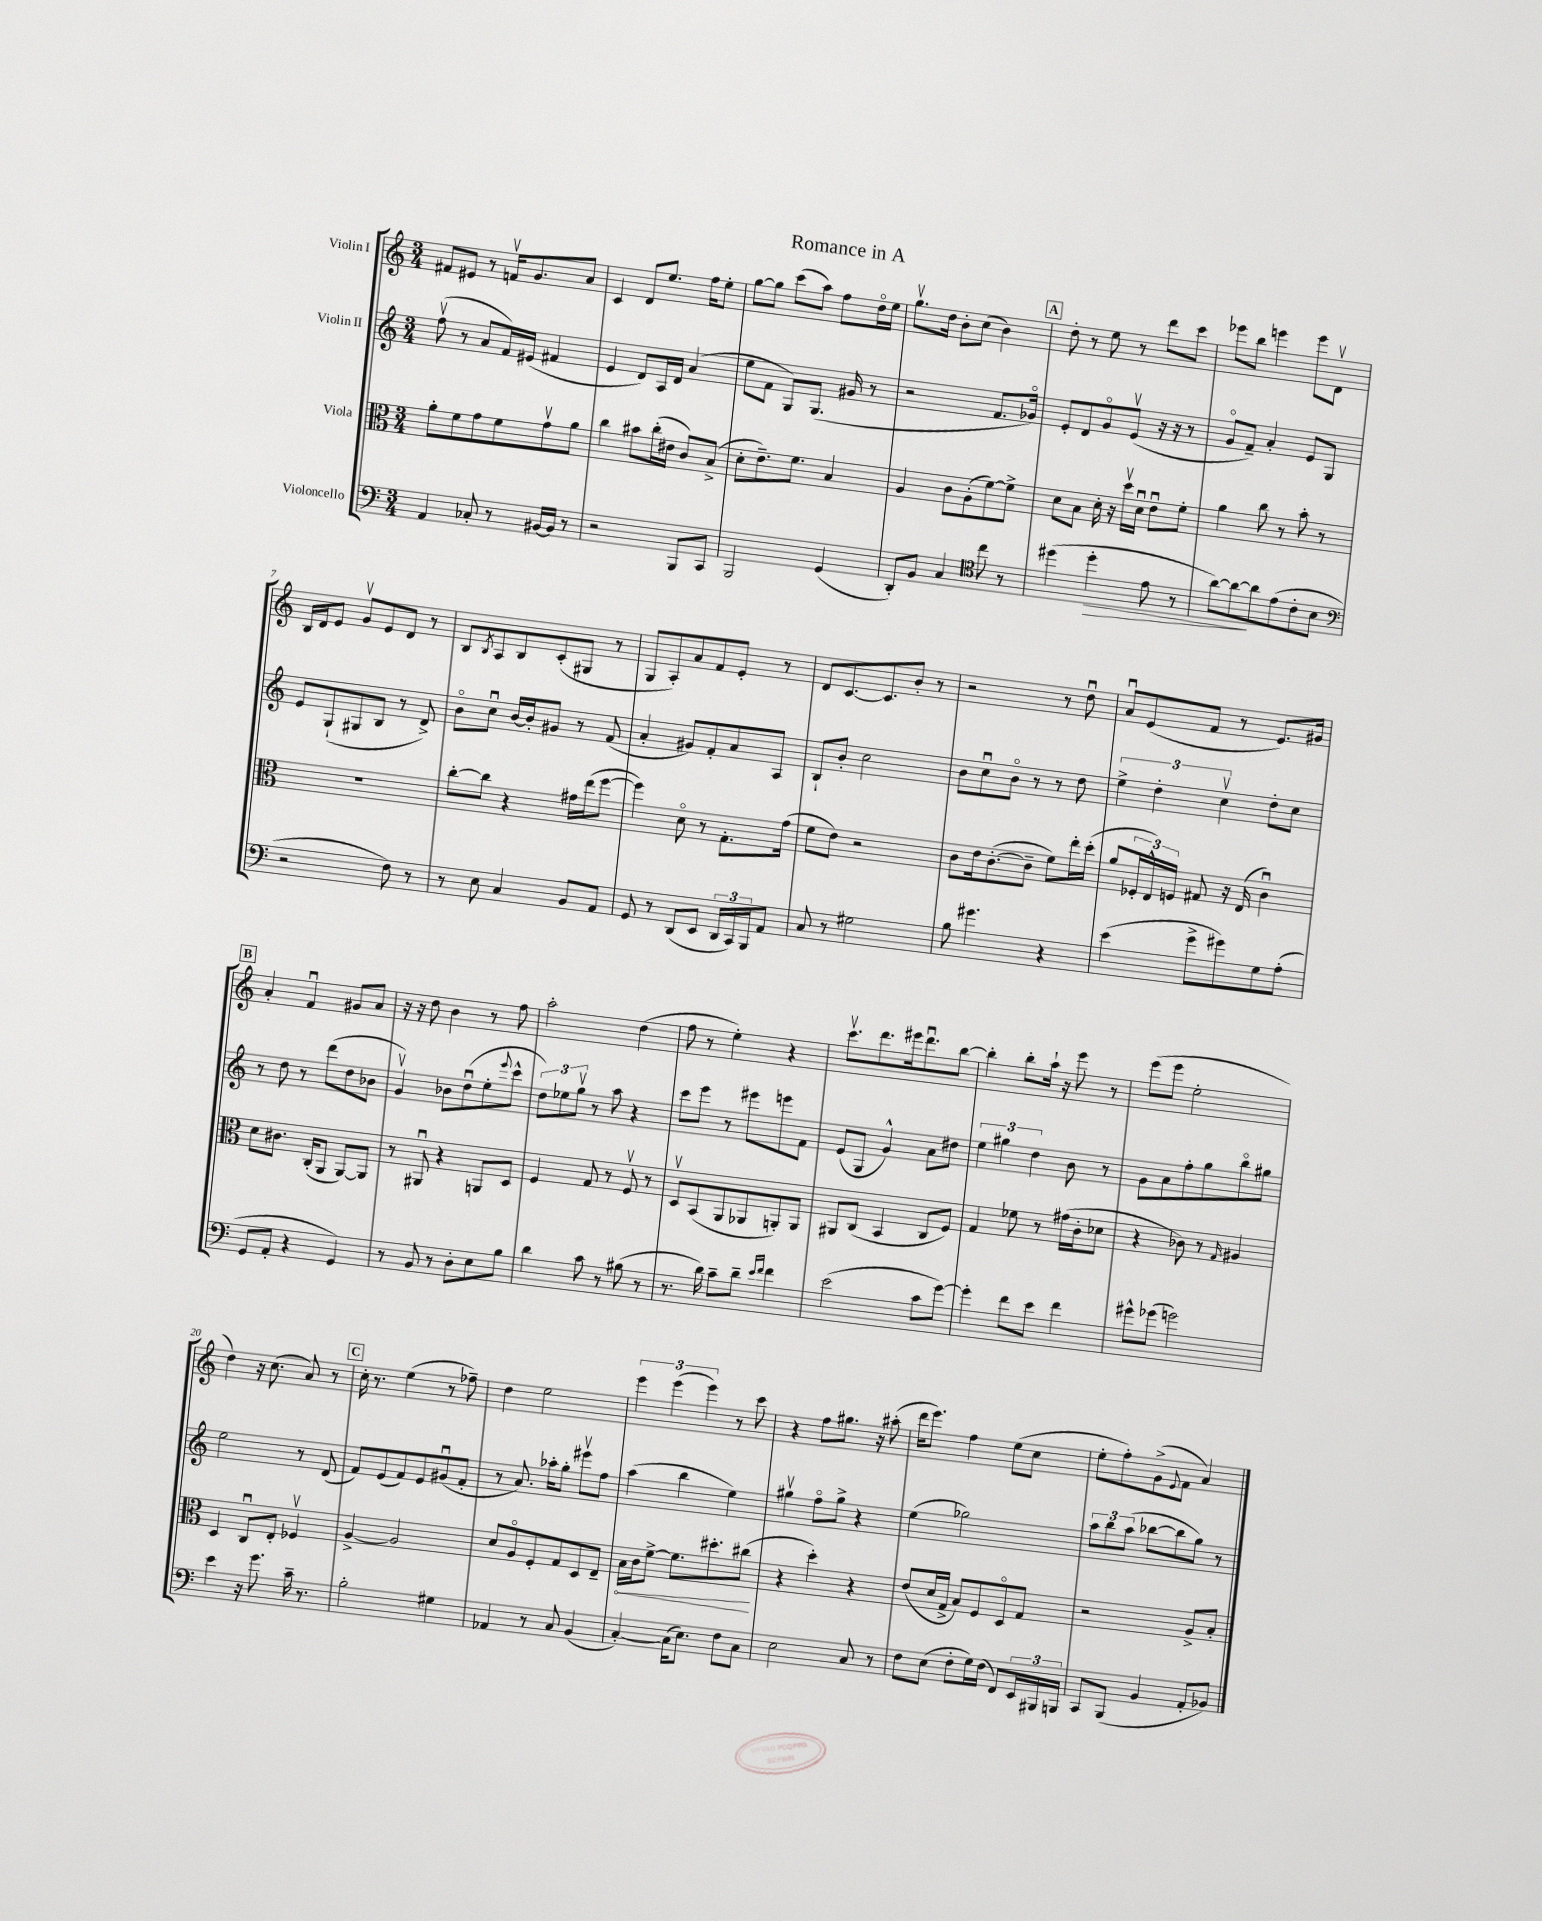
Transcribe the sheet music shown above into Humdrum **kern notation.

**kern	**kern	**kern	**kern
*staff4	*staff3	*staff2	*staff1
*clefF4	*clefC3	*clefG2	*clefG2
*k[]	*k[]	*k[]	*k[]
*M3/4	*M3/4	*M3/4	*M3/4
4AA	8a'	(8ffv	8f#
.	8f	8r	8e#
8C-'	8g	8a	8r
8r	8f	16f)	16fv
.	.	(16e#	8.g
[16BB#	8gv	4f#	.
16BB#]	.	.	.
8r	8a	.	8a
=	=	=	=
2r	4cc	4e	4c
.	8b#	8d)	8d
.	(16cc'	16A	8.ee
.	16e#	16d	.
8BBB	8c)	(4a	.
.	.	.	16ff
8CC	(8B^	.	8ee'
=	=	=	=
2BBB	8d'	8ee	[8gg
.	8.e~)	8f	8gg]
.	.	8G)	(8ccc
.	8.f	.	.
.	.	(8.G	8aa)
(4GG	4B	.	8ff
.	.	16g#	.
.	.	8r	16ddo
.	.	.	16ee
=	=	=	=
8DD')	4A	2r	8.ggv
8BB	.	.	.
.	.	.	16dd
4C	8c	.	8b'
.	(8A'	.	(8cc
*clefC4	*	*	*
8cc	[8f)	8.f	4b)
8r	8f^]	.	.
.	.	16g-o)	.
=	=	=	=
(4dd#	8d	8e'	8dd'
.	8B	8d	8r
4dd#'	16d'	8go	8ee
.	16r	.	.
.	16ddv	(8ev	8r
.	16du	.	.
8e	8eu	16r	8ddd
.	.	16r	.
8r	8f'	8r	8ccc
=	=	=	=
[8a)	4a	8go	8eee-
8a_	.	8f~)	8bb
8a]	8cc	4a'	4eee
(8e	8r	.	.
8c'	8b'	8e	8eee
8B	8r	8G	8dv
=	=	=	=
*clefF4	*	*	*
2r	2.r	8e	16B
.	.	.	16d
.	.	(8G`	8e
.	.	8G#	8gv
.	.	8B	8e
8F)	.	8r	8d
8r	.	8d^)	8r
=	=	=	=
8r	[8cc'	8bo	8B
.	.	.	8qB
8E	8cc]	8ccu	8A
4C	4r	[16b	8B
.	.	16b']	.
.	.	8g#	(8c'
8BB	16g#	8r	8G#
.	(16ee	.	.
8AA	[8ff	(8f	8r
=	=	=	=
8GG	4ff])	4a'	8G
8r	.	.	8A')
(8DD	8do	8g#)	8a
8EE	8r	8f'	8f
24DD	8.G'	8a	8e'
24CC)	.	.	.
24BBB	.	.	.
8AA	.	8A	8r
.	(16g	.	.
=	=	=	=
8C	8f	8B`	8d
8r	8e)	8b'	[8.c
2G#	2r	2cc	.
.	.	.	8.c]
.	.	.	8b'
.	.	.	8r
=	=	=	=
8B	8c	8b	2r
4.g#	16e	8ccu	.
.	([8.c'	.	.
.	.	8bo	.
.	8c~]	8r	.
4r	8f)	8r	8r
.	16ee'	8dd	8ddu
.	(16dd'	.	.
=	=	=	=
(4e	8a	6ee^	8au
.	24F-'	.	(8e
.	24E^^)	6dd'	.
.	24F	.	.
8g^	8G#	.	8f
.	.	6ccv	.
8g#)	16r	.	8r
.	(16E	.	.
8G	4cu)	8dd'	8.e)
(8A'	.	8cc	.
.	.	.	16g#
=	=	=	=
8GG	8d	8r	4a'
8AA'	8.c#	8dd	.
4r	.	8r	4fu
.	(16C'	.	.
.	8AA	(8ddd	.
4GG)	[8AA)	8dd	8g#
.	8AA]	8b-	8a
=	=	=	=
8r	8r	4gv)	16r
.	.	.	16r
8BB	8AA#u	.	8dd
8r	4r	8b-	4b
8D'	.	(8ddu	.
8E	8AA	8ee'	8r
.	.	8qqeee	.
8B	8D	8ccc^^	8ff
=	=	=	=
4d	4F	12dd)	2aa'
.	.	12ee-	.
.	.	12ggv	.
8c	8G	8r	.
8r	8r	8aa	.
(8B#	8Fv	4r	(4dd
8r	8r	.	.
=	=	=	=
8.r	8Dv	8ccc	8ff
.	(8BB	8eee	8r
16d)	.	.	.
8c~	8AA	8r	4ee')
8d~	8AA-	8eee#	.
16qqe	.	.	.
16qqf	.	.	.
4f	8AA')	8eee	4r
.	8AA	8f	.
=	=	=	=
(2e	8AA#	(8e	8.cccv
.	(8C	8G	.
.	.	.	8.ddd
.	4BB	4g^^)	.
.	.	.	16eee#
.	.	.	8.dddu
8c	8C	8a	.
[8g)	8F)	8dd#	[8bb
=	=	=	=
4g']	4G	6ee	4bb']
.	.	6gg#	.
8f	8f-	.	8bb'
.	.	6dd	.
8e	8r	.	16aa`
.	.	.	16r
4f	(16g#	8b	8eee
.	16c'	.	.
.	8d-	8r	8r
=	=	=	=
8g#^^	4r	8g	(8eee
(8g-	.	8a	8eee
2g)	8c-)	8ff'	2ee'
.	8r	8gg	.
.	16qqG	.	.
.	4A#	8bbo	.
.	.	8gg#	.
=	=	=	=
4e	4D	2ee	4dd)
16r	8Cu	.	16r
8.g	.	.	(8.cc
.	8E'	.	.
16c~	4F-v	8r	8a)
8.r	.	.	.
.	.	(8d	8r
=	=	=	=
2B'	[4A^	8f)	16cc'
.	.	.	8.r
.	.	(8e	.
.	2A]	8f)	(4ee
.	.	8e	.
4G#	.	(8g#u	8r
.	.	8f'	8ff-~)
=	=	=	=
4AA-	8d	8r	4dd
.	8Ao	8.a)	.
8r	8F'	.	2ee
.	.	16aa-'	.
8C	8G	8gg'	.
(4BB	8D	8eee#v	.
.	8E~	8ff	.
=	=	=	=
[4C')	16B	(4aa	6eee
.	16c	.	.
.	[8f^	.	.
.	.	.	(6eee
(16C]	8.f]	4bb	.
8.E)	.	.	.
.	.	.	6eee)
.	8.dd#'	.	.
8F	.	4ee)	8r
8C	(8cc#	.	8ccc
=	=	=	=
2E	4r	4gg#v	4r
.	4dd')	8ffo	8ff
.	.	8gg#^	8.gg#
8C	4r	4r	.
.	.	.	16r
8r	.	.	(8aa#'
=	=	=	=
8F	(8e	(4ee	16ddd
.	.	.	8.eee)
(8E	16d	.	.
.	16G^	.	.
8F'	8B)	2gg-)	4ff
16G)	8F	.	.
(16F	.	.	.
8FF)	8Do	.	(8ee
24EE	8G	.	8cc
24BBB#	.	.	.
24BBB	.	.	.
=	=	=	=
8CC	2r	12aa	8ee'
.	.	12bb	.
(8BBB	.	.	8ff')
.	.	(12aa	.
4BB	.	[8bb-	(8g^
.	.	.	8qqe
.	.	8bb-]	8f
8AA'	8A^	8gg)	4a)
8BB-)	8B'	8r	.
==	==	==	==
*-	*-	*-	*-
